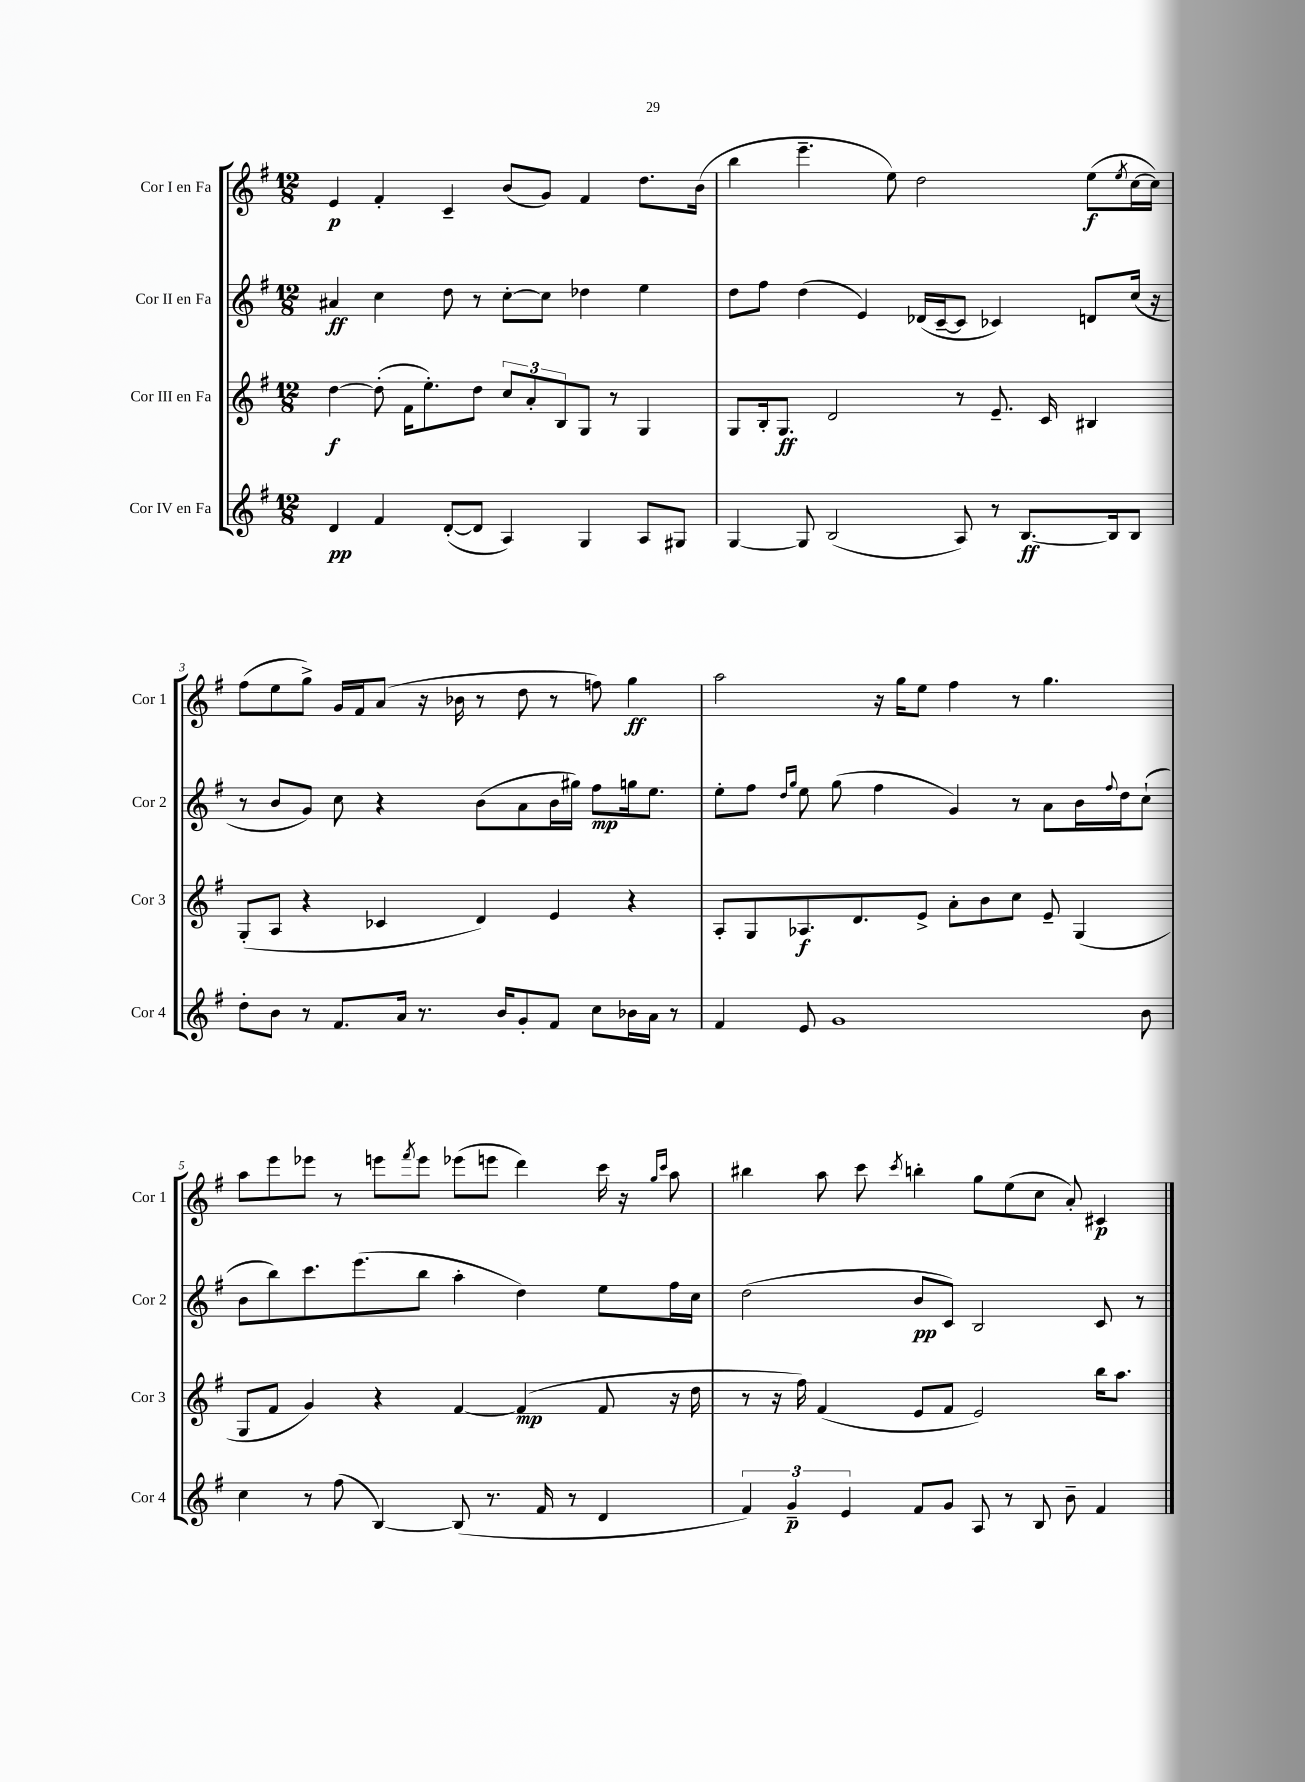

**kern	**kern	**kern	**kern
*staff4	*staff3	*staff2	*staff1
*clefG2	*clefG2	*clefG2	*clefG2
*k[f#]	*k[f#]	*k[f#]	*k[f#]
*M12/8	*M12/8	*M12/8	*M12/8
4d/	[4dd\	4a#/	4e/
4f#/	(8dd'\]	4cc\	4f#'/
.	16f#\LK	.	.
.	8.ee'\)	.	.
([8d'/L	.	8dd\	4c~/
8d/]J	8dd\J	8r	.
4A/)	12cc/L	[8cc'\L	(8b/L
.	12a'/	.	.
.	.	8cc\]J	8g/J)
.	12B/	.	.
4G/	8G/J	4dd-\	4f#/
.	8r	.	.
8A/L	4G/	4ee\	8.dd\L
8G#/J	.	.	.
.	.	.	(16b\Jk
=	=	=	=
[4G/	8G/L	8dd\L	4bb\
.	16B'/k	8ff#\J	.
.	8.G/J	.	.
8G/]	.	(4dd\	4.eee~\
(2B/	2d/	.	.
.	.	4e/)	.
.	.	.	8ee\)
.	.	(16d-/LL	2dd\
.	.	[16c~/J	.
8A/)	8r	8c/]J	.
8r	8.e~/	4c-/)	.
[8.B/L	.	.	.
.	16c/	.	.
.	4B#/	8d/L	(8ee\L
16B/]k	.	.	.
.	.	.	8qee/
8B/J	.	(16cc/Jk	[16cc\L
.	.	16r	16cc\]JJ)
=	=	=	=
8dd'\L	(8G'/L	8r	(8ff#\L
8b\J	8A/J	8b/L	8ee\
8r	4r	8g/J)	8gg^\J)
8.f#/L	.	8cc\	16g/LL
.	.	.	16f#/J
.	4c-/	4r	(8a/J
16a/Jk	.	.	.
8.r	.	.	16r
.	.	.	16b-\
.	4d/)	(8b\L	8r
16b/LK	.	.	.
8g'/	.	8a\	8dd\
8f#/J	4e/	16b\L	8r
.	.	16gg#\JJ)	.
8cc\L	.	8ff#\L	8ff\)
16b-\L	4r	16gg\k	4gg\
16a\JJ	.	8.ee\J	.
8r	.	.	.
=	=	=	=
4f#/	8A'/L	8ee'\L	2aa\
.	8G/	8ff#\J	.
.	.	16qqdd/LL	.
.	.	16qqgg/JJ	.
8e/	8.A-/	8ee\	.
1g	.	(8gg\	.
.	8.d/	.	.
.	.	4ff#\	16r
.	.	.	16gg\LK
.	8e^/J	.	8ee\J
.	8a'\L	4g/)	4ff#\
.	8b\	.	.
.	8cc\J	8r	8r
.	8e~/	8a\L	4.gg\
.	(4G/	16b\L	.
.	.	8qqff#/	.
.	.	16dd\J	.
8b\	.	(8cc`\J	.
=	=	=	=
4cc\	8G/L	8b\L	8aa\L
.	8f#/J	8bb\)	8eee\
8r	4g/)	8.ccc\	8eee-\J
(8ff#\	.	.	8r
.	.	(8.eee\	.
[4B/)	4r	.	8eee\L
.	.	.	8qfff#/
.	.	8bb\J	8eee\J
(8B/]	[4f#/	4aa'\	(8eee-\L
8.r	.	.	8eee\J
.	(4f#/]	4dd\)	4ddd\)
16f#/	.	.	.
8r	.	.	.
4d/	8f#/	8ee\L	16ccc\
.	.	.	16r
.	.	.	16qqgg/LL
.	.	.	16qqccc/JJ
.	16r	16ff#\L	8aa\
.	16dd\	16cc\JJ	.
=	=	=	=
6f#/)	8r	(2dd\	4bb#\
.	16r	.	.
6g~/	.	.	.
.	16ff#\)	.	.
.	(4f#/	.	8aa\
6e/	.	.	.
.	.	.	8ccc\
.	.	.	8qccc/
8f#/L	8e/L	8b/L	4bb'\
8g/J	8f#/J	8c/J)	.
8A/	2e/)	2B/	8gg\L
8r	.	.	(8ee\
8B/	.	.	8cc\J
8b~\	.	.	8a'/)
4f#/	16bb\LK	8c/	4c#/
.	8.aa\J	.	.
.	.	8r	.
==	==	==	==
*-	*-	*-	*-
